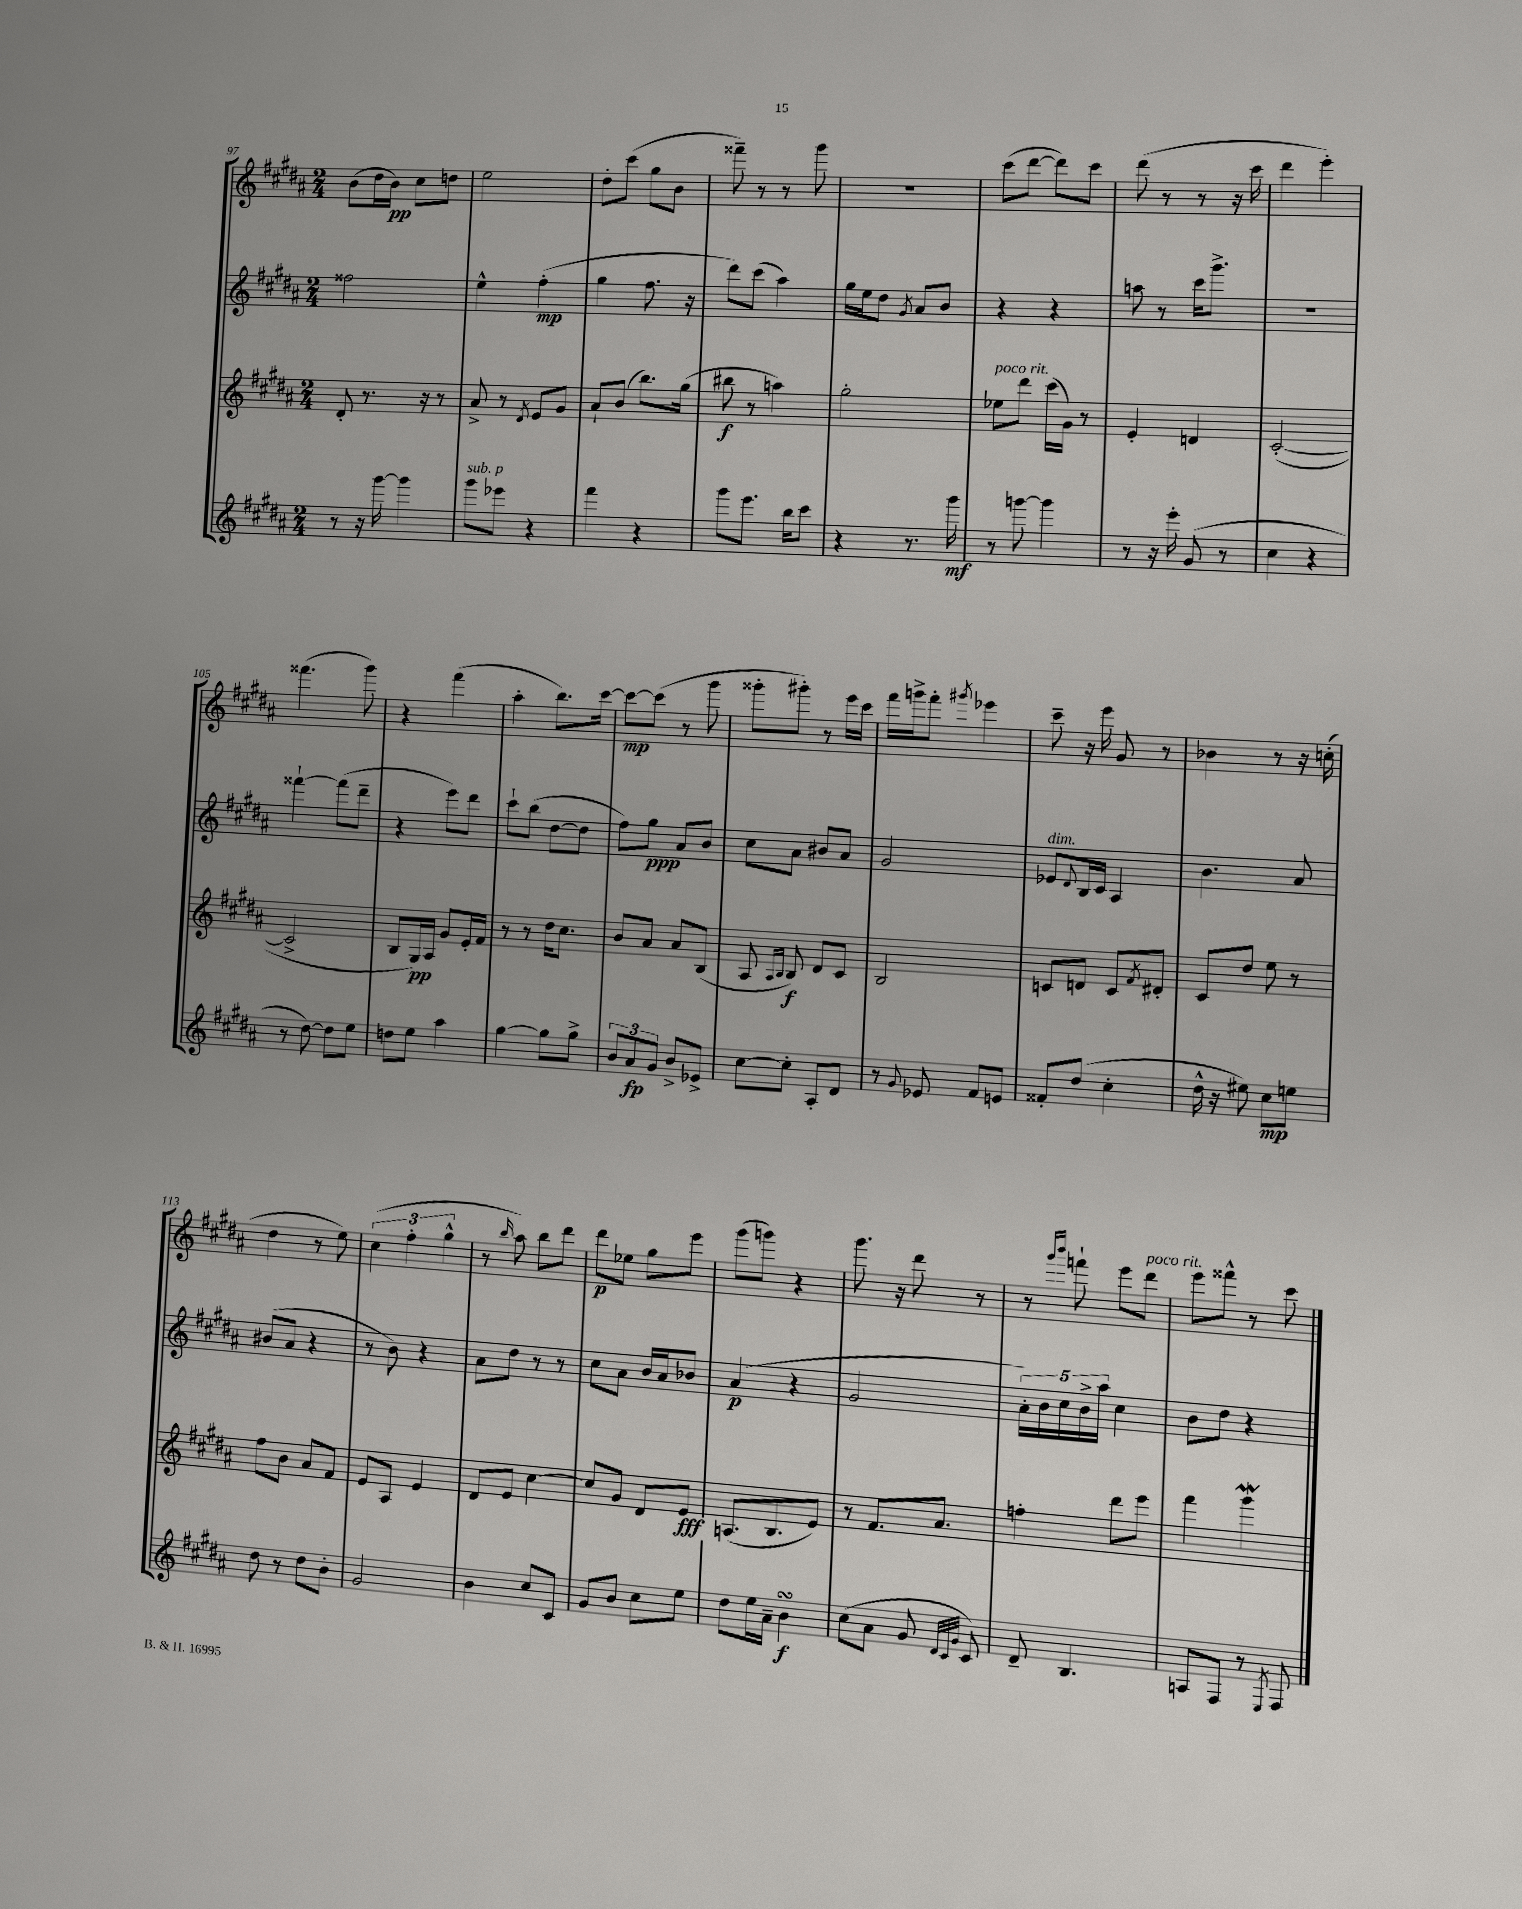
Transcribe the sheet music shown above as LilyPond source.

<<
\new StaffGroup <<
\new Staff = "s0" {
    \clef treble \key b \major \numericTimeSignature \time 2/4
    b'8( dis''16 b'16\pp) cis''8 d''8 |
    e''2 |
    dis''8-. cis'''8( gis''8 b'8 |
    fisis'''8--) r8 r8 gis'''8 |
    R2 |
    cis'''8( dis'''8~ dis'''8) cis'''8 |
    dis'''8( r8 r8 r16 cis'''16 |
    dis'''4 e'''4-.) |
    fisis'''4.( gis'''8) |
    r4 fis'''4( |
    ais''4-. b''8.) cis'''16~ |
    cis'''8~\mp cis'''8( r8 gis'''8 |
    gisis'''8-. gis'''8-.) r8 e'''16 cis'''16 |
    fis'''16 g'''16-> fis'''8-. \acciaccatura { gis'''8 } ees'''4 |
    cis'''8-- r16 e'''16 gis'8 r8 |
    bes'4 r8 r16 c''16-.( |
    dis''4 r8 e''8) |
    \tuplet 3/2 { cis''4( fis''4-. gis''4-^ } |
    r8 \grace { b''16 } ais''8) b''8 dis'''8 |
    dis'''8\p ees''8 gis''8 e'''8 |
    gis'''8( g'''8) r4 |
    gis'''8. r16 dis'''8 r8 |
    r8 \grace { gis'''16 b'''16 } f'''8-! e'''8 dis'''8^\markup { \italic "poco rit." } |
    e'''8 fisis'''8-^ r8 cis'''8 \bar "|." |
}
\new Staff = "s1" {
    \clef treble \key b \major \numericTimeSignature \time 2/4
    fisis''2 |
    e''4-^ fis''4-.\mp( |
    gis''4 fis''8. r16 |
    dis'''8) cis'''8( ais''4) |
    gis''16 e''16 dis''8 \acciaccatura { gis'8 } ais'8 b'8 |
    r4 r4 |
    a''8 r8 cis'''16 gis'''8.-> |
    r2 |
    fisis'''4~-! fisis'''8( dis'''8-- |
    r4 e'''8) dis'''8 |
    cis'''8-! b''8( dis''8~ dis''8 |
    fis''8) gis''8\ppp ais'8 b'8 |
    cis''8 ais'8 bis'8 ais'8 |
    gis'2 |
    ees'8^\markup { \italic "dim." } \appoggiatura { dis'8 } b16 cis'16 ais4 |
    b'4. ais'8 |
    bis'8( ais'8 r4 |
    r8 b'8) r4 |
    ais'8 dis''8 r8 r8 |
    cis''8 ais'8 b'16 ais'16 bes'8 |
    ais'4\p( r4 |
    gis'2 |
    \tuplet 5/4 { ais'16-.) b'16 cis''16 b'16-> ais''16 } cis''4 |
    b'8 dis''8 r4 \bar "|." |
}
\new Staff = "s2" {
    \clef treble \key b \major \numericTimeSignature \time 2/4
    dis'8-. r8. r16 r8 |
    ais'8-> r8 \acciaccatura { dis'8 } e'8 gis'8 |
    ais'8-! b'8( b''8.) gis''16( |
    bis''8\f r8 a''4) |
    gis''2-. |
    ees''8^\markup { \italic "poco rit." } dis'''8 cis'''16( gis'16) r8 |
    e'4-. d'4 |
    cis'2~-.( |
    cis'2-> |
    b8 gis16\pp) ais16 gis'8 e'16-. fis'16 |
    r8 r8 dis''16 cis''8. |
    b'8 ais'8 ais'8 b8( |
    ais8 \grace { ais16 b16 } b8\f) dis'8 cis'8 |
    b2 |
    c'8 d'8 c'8 \acciaccatura { fis'8 } dis'8-. |
    cis'8 dis''8 e''8 r8 |
    fis''8 b'8 ais'8 fis'8 |
    e'8 ais8 e'4 |
    dis'8 e'8 cis''4~ |
    cis''8 gis'8 dis'8 e'8\fff |
    a8.( b8. e'8) |
    r8 fis'8. ais'8. |
    f''4-. dis'''8 e'''8 |
    fis'''4 gis'''4\mordent \bar "|." |
}
\new Staff = "s3" {
    \clef treble \key b \major \numericTimeSignature \time 2/4
    r8 r16 gis'''16~ gis'''4 |
    gis'''8^\markup { \italic "sub. p" } ees'''8 r4 |
    fis'''4 r4 |
    gis'''8 e'''8. b''16 cis'''8 |
    r4 r8. gis'''16\mf |
    r8 g'''8~ g'''4 |
    r8 r16 e'''16-. gis'8( r8 |
    cis''4 r4 |
    r8 dis''8~) dis''8 e''8 |
    d''8 e''8 ais''4 |
    gis''4~ gis''8 gis''8-> |
    \tuplet 3/2 { b'8 ais'8\fp gis'8 } b'8-> ees'8-> |
    cis''8~ cis''8-. ais8-. dis'8 |
    r8 \appoggiatura { gis'8 } ees'8 fis'8 e'8 |
    fisis'8-. dis''8( cis''4-. |
    dis''16-^ r16 eis''8) cis''8\mp e''8 |
    dis''8 r8 dis''8 b'8-. |
    gis'2 |
    b'4 cis''8 cis'8 |
    gis'8 b'8 cis''8 e''8 |
    dis''8 e''16 ais'16-- b'4\turn\f |
    cis''8( ais'8 gis'8 \grace { dis'32 cis'32 gis'32 } cis'8) |
    dis'8-- b4. |
    a8 fis8 r8 \acciaccatura { e8 } fis8 \bar "|." |
}
>>
>>
\layout { \context { \Score currentBarNumber = #97 } }
